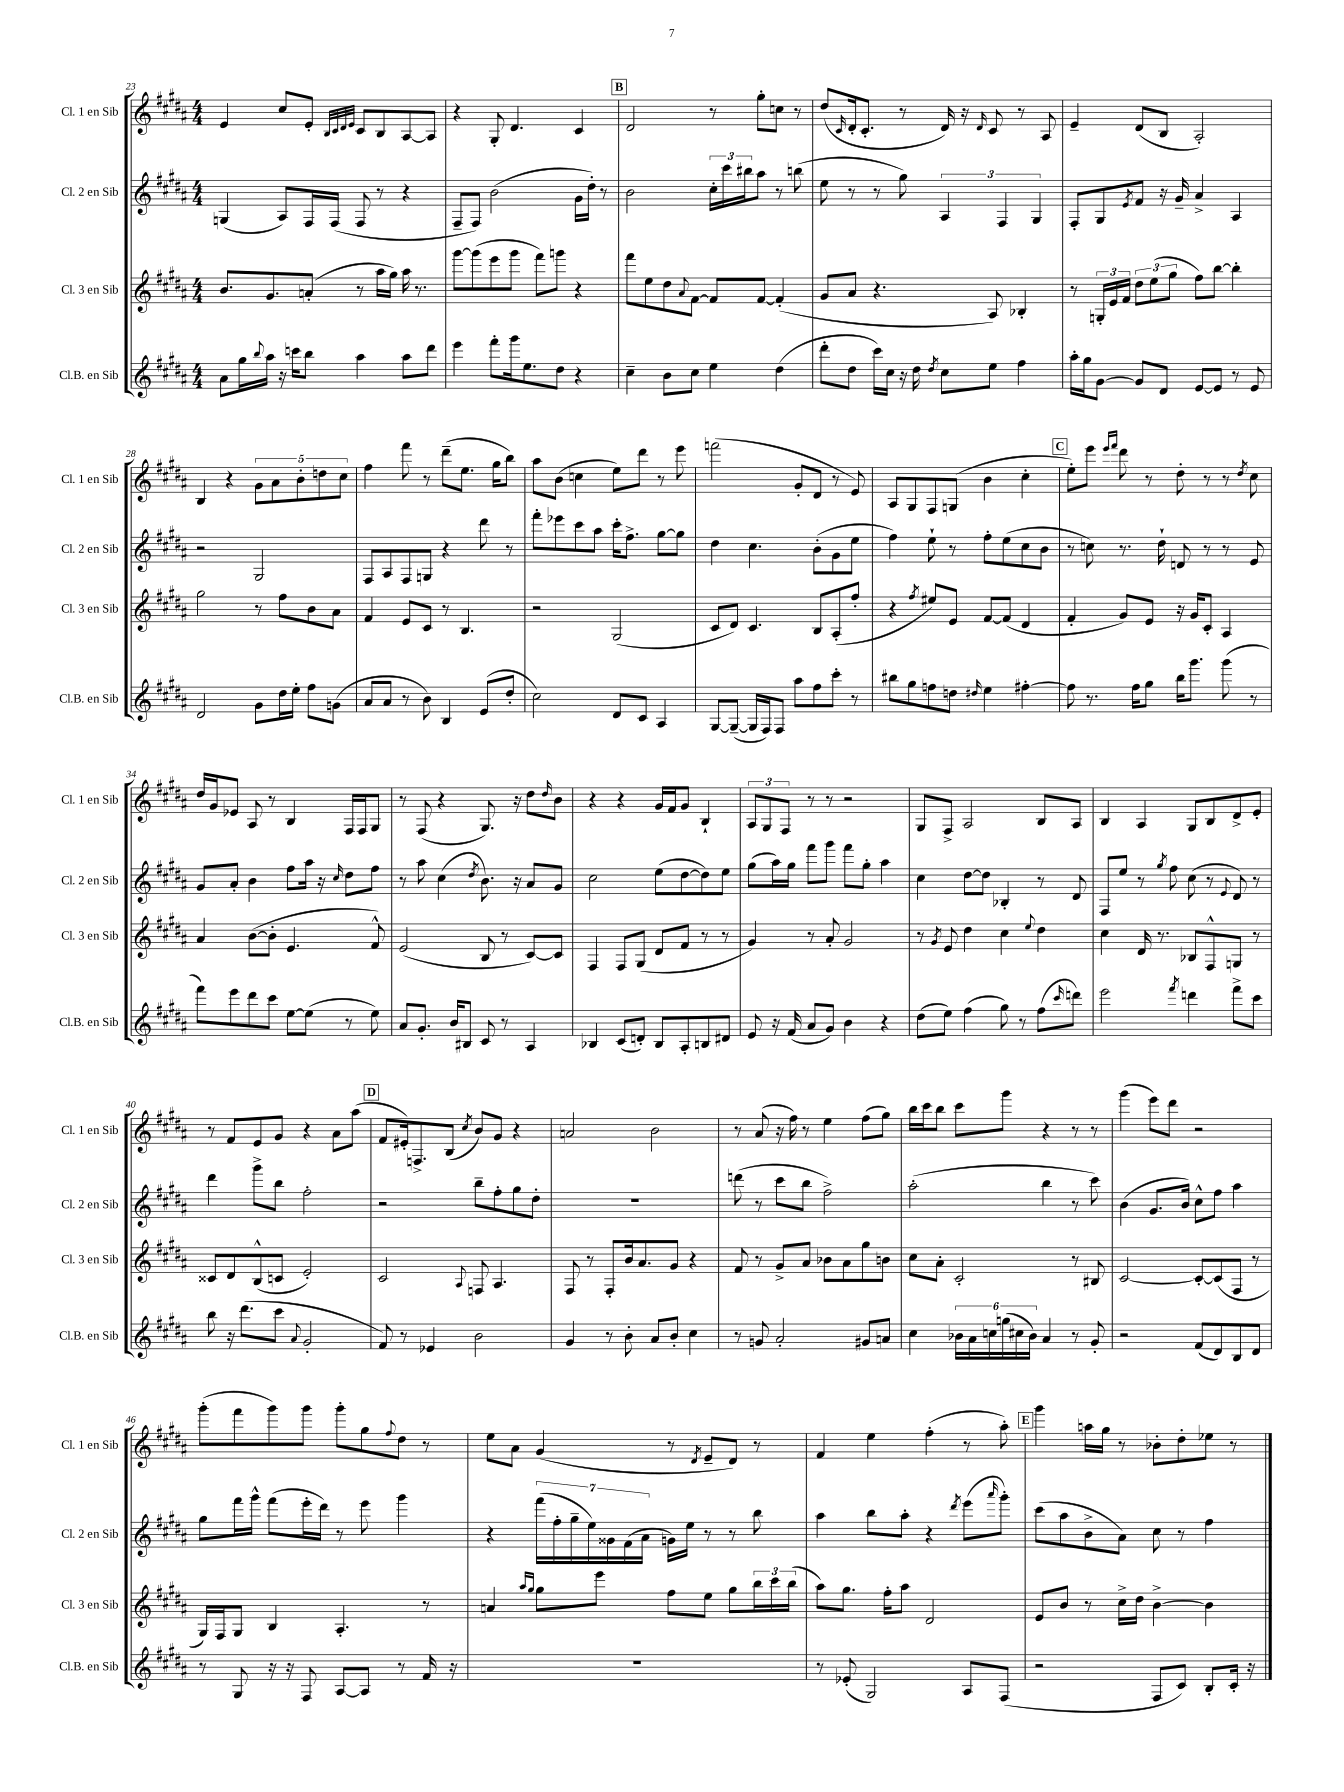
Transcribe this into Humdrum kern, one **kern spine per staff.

**kern	**kern	**kern	**kern
*part4	*part3	*part2	*part1
*staff4	*staff3	*staff2	*staff1
*I"Cl.B. en Sib	*I"Cl. 3 en Sib	*I"Cl. 2 en Sib	*I"Cl. 1 en Sib
*I'Cl.B. en Sib	*I'Cl. 3 en Sib	*I'Cl. 2 en Sib	*I'Cl. 1 en Sib
*clefG2	*clefG2	*clefG2	*clefG2
*k[f#c#g#d#a#]	*k[f#c#g#d#a#]	*k[f#c#g#d#a#]	*k[f#c#g#d#a#]
*M4/4	*M4/4	*M4/4	*M4/4
=23	=23	=23	=23
8a#\L	8.b/L	(4Gn/	4e/
16gg#\L	.	.	.
8qqbb/	.	.	.
16aa#\JJ	8.g#/	.	.
16r	.	8A#/L)	8cc#/L
16cccn\KL	.	.	.
8bb\J	(8an'/J	16F#/L	8e'/J
.	.	(16F#/JJ	.
.	.	.	32qqB/LLL
.	.	.	32qqc#/
.	.	.	32qqd#/
.	.	.	32qqe/JJJ
4aa#\	8r	8F#/	8c#/L
.	16aa#\LL	8r	8B/
.	16gg#\JJ)	.	.
8aa#\L	16aa#\	4r	[8A#/
.	8.r	.	.
8ddd#\J	.	.	8A#/J]
=24	=24	=24	=24
4eee\	[8ggg#\L	8F#~/L	4r
.	(8ggg#\]	8F#/J)	.
8fff#'\L	8eee\	(2b\	8G#'/
16ggg#\k	8ggg#\J	.	4.d#/
8.ee\	.	.	.
.	8fff#\L)	.	.
8dd#\J	8gggn\J	.	.
4r	4r	16g#\LL	4c#/
.	.	16dd#'\JJ)	.
.	.	8r	.
!!LO:REH:place=s1:t=B
=25	=25	=25	=25
4cc#~\	8fff#\L	2b\	2d#/
.	8ee\	.	.
8b\L	8dd#\	.	.
.	8qqa#/	.	.
8cc#\J	[8f#\J	.	.
4ee\	8f#/L]	24cc#'\LL	8r
.	.	24ccc#\	.
.	.	24bb#X\J	.
.	[8f#/J	8aa#\J	8gg#'\L
(4dd#\	(4f#'/]	8r	8ccn\J
.	.	(8bbn\	8r
=26	=26	=26	=26
8ddd#'\L	8g#/L	8ee\	(8dd#/L
.	.	.	16qqc#/
8dd#\J	8a#/J	8r	16d#'/k
.	.	.	8.c#'/J
16ccc#\LL)	4.r	8r	.
16cc#\JJ	.	.	.
16r	.	8gg#\)	8r
16dd#\	.	.	.
8qdd#/	.	.	.
8cc#\L	.	6A#/	16d#/)
.	.	.	16r
.	.	.	16qqd#/
8ee\J	8A#/)	.	8c#/
.	.	6F#/	.
4ff#\	4B-X'/	.	8r
.	.	6G#/	.
.	.	.	8A#/
=27	=27	=27	=27
16aa#'\LL	8r	8F#'/L	4e~/
16gg#\J	.	.	.
[8g#\J	24Gn'/LL	8G#/	.
.	24e/	.	.
.	24f#/JJ	.	.
.	.	8qe/	.
8g#/L]	12dd#\L	8f#/J	(8d#/L
.	(12ee\	.	.
8d#/J	.	16r	8B/J
.	12gg#\J	.	.
.	.	16g#~/	.
[8e/L	8ff#\L)	4a#^/	2A#'/)
8e/J]	[8bb\J	.	.
8r	4bb'\]	4A#/	.
8e/	.	.	.
!!LO:LB:g=z
=28	=28	=28	=28
2d#/	2gg#\	2r	4B/
.	.	.	4r
8g#\L	8r	2G#/	10g#\L
.	.	.	10a#\
16dd#\L	8ff#\L	.	.
16ee'\JJ	.	.	.
.	.	.	10b'\
8ff#\L	8b\	.	.
.	.	.	10ddn\
(8gn\J	8a#\J	.	.
.	.	.	10cc#\J
=29	=29	=29	=29
8a#/L	4f#/	8F#/L	4ff#\
8a#/J	.	8A#/	.
8r	8e/L	8F#/	8fff#\
8b\)	8c#/J	8Gn/J	8r
4B/	8r	4r	(8ddd#~\L
.	4.B/	.	8.ee\J
(8e/L	.	8ddd#\	.
.	.	.	16gg#\KL
8dd#'/J	.	8r	8bb\J)
=30	=30	=30	=30
2cc#\)	2r	8fff#'\L	8aa#\L
.	.	8eee-X\	(8b\J
.	.	8ccc#\	4ccn\
.	.	8aa#\J	.
8d#/L	(2G#/	16ccc#'\KL	8ee\L)
.	.	8.ff#^\J	.
8c#/J	.	.	8ddd#\J
4A#/	.	[8gg#\L	8r
.	.	8gg#\J]	8eee\
=31	=31	=31	=31
[8G#/L	8c#/L	4dd#\	(2fffn\
(8G#~/J_	8d#/J)	.	.
16G#/LL]	4.c#/	4.cc#\	.
16F#/J)	.	.	.
8F#/J	.	.	.
8aa#\L	.	.	8g#'/L
8ff#\	8B/L	(8b'\L	8d#/J
8ccc#'\J	(8A#'/	8g#\	8r
8r	8ff#'/J	8ee\J	8e/)
=32	=32	=32	=32
8bb#X\L	4r	4ff#\)	8A#/L
8gg#\	.	.	8G#/
.	8qff#/	.	.
8ffn\	8ee#X/L)	8ee`\	8F#/
8ddn\J	8e/J	8r	(8Gn/J
16qqdd#X/	.	.	.
4ee\	[8f#/L	8ff#'\L	4b\
.	(8f#/J]	(8ee\	.
[4ff#X'\	4d#/	8cc#\	4cc#'\
.	.	8b\J	.
!!LO:REH:place=s1:t=C
=33	=33	=33	=33
8ff#\]	4f#'/	8r	8ee'\L)
8.r	.	8ccn\)	8eee\J
.	.	.	16qqeee/LL
.	.	.	16qqfff#/JJ
.	8g#/L)	8.r	8ddd#\
16ff#\KL	.	.	.
8gg#\J	8e/J	.	8r
.	.	16dd#`\	.
16bb\KL	16r	8dn/	8dd#'\
8.ggg#\J	16g#/KL	.	.
.	8c#'/J	8r	8r
(8ggg#\	4A#/	8r	8r
.	.	.	8qdd#/
8r	.	8e/	8cc#\
!!LO:LB:g=z
=34	=34	=34	=34
8fff#\L)	4a#/	8g#/L	16dd#/LL
.	.	.	16g#/J
8eee\	.	8a#'/J	8e-X/J
8ddd#\	([8b\L	4b\	8A#/
8ccc#\J	8b'\J]	.	8r
[8ee\L	4.e/	8ff#\L	4B/
(8ee\J]	.	16aa#\Jk	.
.	.	16r	.
.	.	16qqcc#/	.
8r	.	8dd#\L	16F#/LL
.	.	.	16F#/J
8ee\)	8f#^^/)	8ff#\J	8G#/J
=35	=35	=35	=35
8a#/L	(2e/	8r	8r
8.g#'/J	.	8aa#\	(8F#/
.	.	(4cc#\	4r
16b/KL	.	.	.
8B#X/J	.	.	.
.	.	8qdd#/	.
8c#/	8B/	8.b\)	8.G#/)
8r	8r	.	.
.	.	16r	16r
4A#/	[8c#/L)	8a#/L	8dd#\L
.	.	.	16qqdd#/
.	8c#/J]	8g#/J	8b\J
=36	=36	=36	=36
4B-X/	4F#/	2cc#\	4r
(8c#/L	8F#/L	.	4r
8dn'/J)	(8G#/J	.	.
8B-/L	8d#/L	(8ee\L	16g#/LL
.	.	.	16f#/J
8A#'/	8f#/J	[8dd#\	8g#/J
8Bn/	8r	8dd#\])	4B`/
8d#X/J	8r	8ee\J	.
=37	=37	=37	=37
8e/	4g#/)	(8gg#\L	12A#/L
.	.	.	12G#/
16r	.	16aa#\L)	.
.	.	.	12F#/J
(16f#/	.	16gg#\JJ	.
8a#/L	8r	8fff#\L	8r
8g#/J)	8a#'/	8ggg#\J	8r
4b\	2g#/	8fff#\L	2r
.	.	8gg#'\J	.
4r	.	4aa#\	.
=38	=38	=38	=38
(8dd#\L	8r	4cc#\	8G#/L
.	8qg#/	.	.
8ee\J)	8e/	.	8F#^/J
(4ff#\	4dd#\	[8dd#\L	2A#/
.	.	8dd#\J]	.
8gg#\)	4cc#\	4B-X'/	.
8r	.	.	.
.	8qqee/	.	.
(8ff#\L	4dd#\	8r	8B/L
16qqccc#/	.	.	.
8dddn\J)	.	8d#/	8A#/J
=39	=39	=39	=39
2eee\	4cc#\	8F#/L	4B/
.	.	8ee/J	.
.	16d#/	8r	4A#/
.	8.r	.	.
.	.	8qgg#/	.
.	.	8ff#\	.
8qfff#/	.	.	.
4dddn\	8B-X/L	(8cc#\	8G#/L
.	8F#^^/	8r	8B/
.	.	8qqe/	.
8fff#^\L	8Gn/J	8d#/)	8d#^/
8ccc#\J	8r	8r	8e'/J
!!LO:LB:g=z
=40	=40	=40	=40
8bb\	8c##X/L	4ddd#\	8r
16r	8d#/	.	8f#/L
(8.ddd#\L	.	.	.
.	(8B^^/	8ggg#^\L	8e/
8ccc#\J	8cn/J	8bb\J	8g#/J
8qqa#/	.	.	.
2g#'/	2e'/)	2ff#'\	4r
.	.	.	8a#\L
.	.	.	(8aa#\J
!!LO:REH:place=s1:t=D
=41	=41	=41	=41
8f#/)	2c#/	2r	8f#/L
8r	.	.	16e#X'/k)
.	.	.	8.Fn^/
4e-X/	.	.	.
.	.	.	(8B/J
.	8qqA#/	.	8qcc#/
2b\	8Fn/	8bb~\L	8b/L)
.	4.A#/	8ff#'\	8g#/J
.	.	8gg#\	4r
.	.	8dd#'\J	.
=42	=42	=42	=42
4g#/	8F#/	1r	2an/
.	8r	.	.
8r	8F#'/L	.	.
8b'\	16b/k	.	.
.	8.a#/	.	.
8a#/L	.	.	2b\
8b'/J	8g#/J	.	.
4cc#\	4r	.	.
=43	=43	=43	=43
8r	8f#/	(8dddn\	8r
8gn/	8r	8r	(8a#/
2a#'/	8g#^/L	8ccc#\L	16r
.	.	.	16ff#\)
.	8a#/J	8bb\J	8r
.	8b-X\L	2ff#^\)	4ee\
.	8a#\	.	.
8g#X/L	8gg#\	.	(8ff#\L
8an/J	8bn\J	.	8gg#\J)
=44	=44	=44	=44
4cc#\	8cc#\L	(2aa#'\	16bb\LL
.	.	.	16ccc#\J
.	8a#'\J	.	8bb\J
24b-X\LL	2c#'/	.	8ccc#\L
24a#\	.	.	.
24ccn\	.	.	.
(24ggn\	.	.	8ggg#\J
24cc#X\	.	.	.
24b-\JJ)	.	.	.
4a#/	.	4bb\	4r
8r	8r	8r	8r
8g#'/	8B#X/	8ccc#\)	8r
=45	=45	=45	=45
2r	[2c#/	(4b\	(4ggg#\
.	.	8.g#/L	8eee\L)
.	.	.	8ddd#\J
.	.	16b/Jk)	.
(8f#/L	8c#'/L_	8cc#^^\L	2r
8d#/)	(8c#/]	8ff#\J	.
8B/	8F#/J	4aa#\	.
8d#/J	8r	.	.
!!LO:LB:g=z
=46	=46	=46	=46
8r	16G#/LL)	8gg#\L	(8ggg#'\L
.	16F#/J	.	.
8G#/	8G#/J	16fff#\L	8fff#\
.	.	16ggg#^^\JJ	.
16r	4B/	(8fff#\L	8ggg#\)
16r	.	.	.
8F#/	.	16eee'\L	8ggg#\J
.	.	16ddd#\JJ)	.
[8A#/L	4.A#'/	8r	8ggg#'\L
8A#/J]	.	8eee\	8gg#\
.	.	.	8qqff#/
8r	.	4ggg#\	8dd#\J
16f#/	8r	.	8r
16r	.	.	.
=47	=47	=47	=47
1r	4an/	4r	8ee\L
.	.	.	8a#\J
.	16qqaa#/LL	.	.
.	16qqgg#/JJ	.	.
.	8gg#\L	(28fff#\LL	(4g#/
.	.	28ff#'\	.
.	.	28gg#~\	.
.	.	28ee\)	.
.	8eee\J	.	.
.	.	28g##X\	.
.	.	(28f#\	.
.	.	28a#\JJ	.
.	8ff#\L	16gn\LL)	8r
.	.	16ee\JJ	.
.	.	.	8qd#/
.	8ee\J	8r	8e~/L
.	8gg#\L	8r	8d#/J)
.	24bb\L	8bb\	8r
.	24ccc#\	.	.
.	(24bb\JJ	.	.
=48	=48	=48	=48
8r	8aa#\L)	4aa#\	4f#/
(8e-X'/	8.gg#\J	.	.
2G#/)	.	8bb\L	4ee\
.	16ff#'\KL	.	.
.	8aa#\J	8aa#'\J	.
.	2d#/	4r	(4ff#'\
.	.	8qddd#/	.
8A#/L	.	(8eee\L	8r
.	.	16qqaaa#/	.
(8F#/J	.	8ggg#'\J)	8aa#'\)
!!LO:REH:place=s1:t=E
=49	=49	=49	=49
2r	8e/L	(8ccc#\L	4ggg#\
.	8b/J	8aa#\	.
.	8r	8b^\	16aan\LL
.	.	.	16gg#\JJ
.	16cc#^\LL	8a#\J)	8r
.	16dd#\JJ	.	.
8F#/L	[4b^\	8cc#\	8b-X'\L
8c#/J)	.	8r	8dd#'\
8B'/L	4b\]	4ff#\	8ee-X\J
16c#'/Jk	.	.	8r
16r	.	.	.
==	==	==	==
*-	*-	*-	*-
